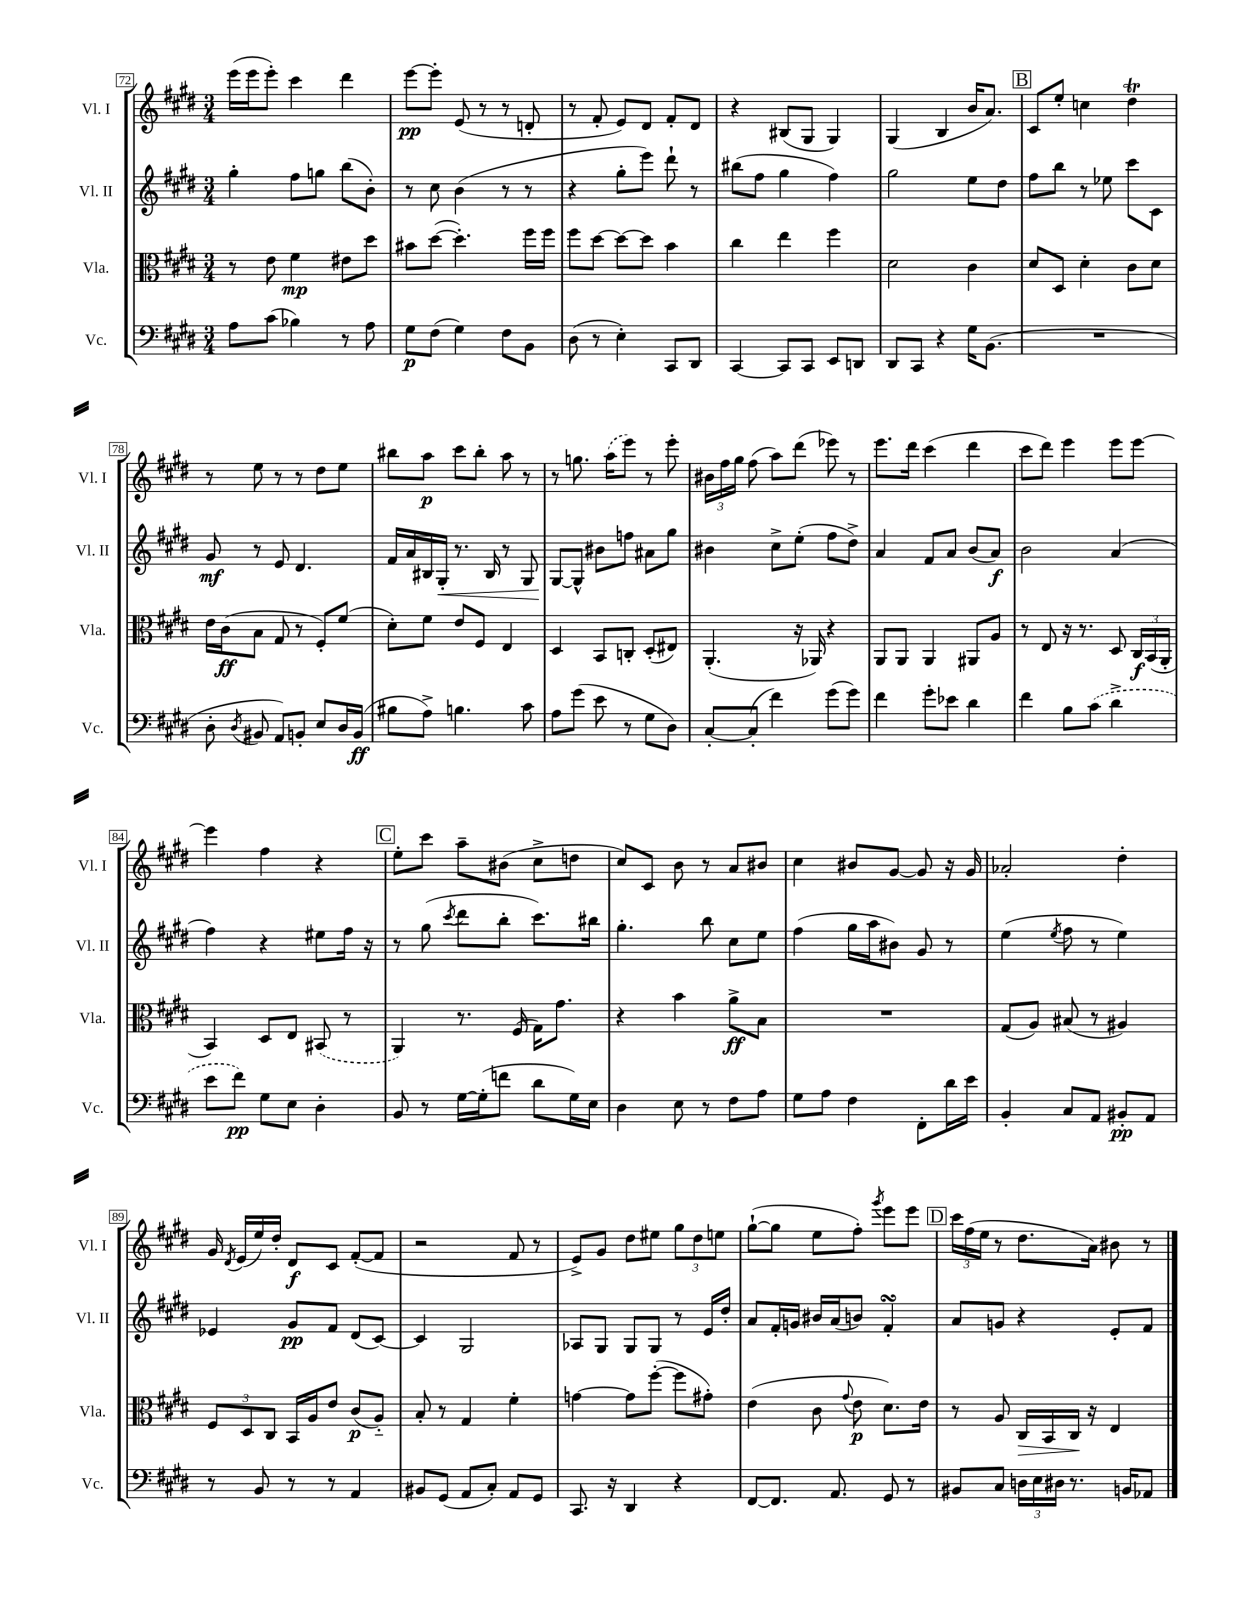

**kern	**dynam	**kern	**dynam	**kern	**dynam	**kern	**dynam
*part4	*part4	*part3	*part3	*part2	*part2	*part1	*part1
*staff4	*staff4	*staff3	*staff3	*staff2	*staff2	*staff1	*staff1
*I"Vc.	*	*I"Vla.	*	*I"Vl. II	*	*I"Vl. I	*
*I'Vc.	*	*I'Vla.	*	*I'Vl. II	*	*I'Vl. I	*
*clefF4	*	*clefC3	*	*clefG2	*	*clefG2	*
*k[f#c#g#d#]	*	*k[f#c#g#d#]	*	*k[f#c#g#d#]	*	*k[f#c#g#d#]	*
*M3/4	*	*M3/4	*	*M3/4	*	*M3/4	*
=72	=72	=72	=72	=72	=72	=72	=72
8A\L	.	8r	.	4gg#'\	.	(16eee\LL	.
.	.	.	.	.	.	16eee\J	.
(8c#\J	.	8e\	.	.	.	8eee'\J)	.
4B-X\)	.	4f#\	mp	8ff#\L	.	4ccc#\	.
.	.	.	.	8ggn\J	.	.	.
8r	.	8e#X\L	.	(8bb\L	.	4ddd#\	.
8A\	.	8dd#\J	.	8b'\J)	.	.	.
=73	=73	=73	=73	=73	=73	=73	=73
8G#\L	p	8b#X\L	.	8r	.	[8eee\L	pp
(8F#\J	.	([8dd#\J	.	8cc#\	.	8eee'\J]	.
4G#\)	.	4.dd#'\])	.	(4b\	.	(8e/	.
.	.	.	.	.	.	8r	.
8F#\L	.	.	.	8r	.	8r	.
8BB\J	.	16ff#\LL	.	8r	.	8dn'/	.
.	.	16ff#\JJ	.	.	.	.	.
=74	=74	=74	=74	=74	=74	=74	=74
(8D#\	.	8ff#\L	.	4r	.	8r	.
8r	.	[8dd#\J	.	.	.	8f#'/	.
4E'\)	.	8dd#\L_	.	8gg#'\L	.	8e/L)	.
.	.	8dd#\J]	.	8eee\J)	.	8d#/J	.
8CC#/L	.	4b\	.	8ddd#`\	.	8f#'/L	.
8DD#/J	.	.	.	8r	.	8d#/J	.
=75	=75	=75	=75	=75	=75	=75	=75
[4CC#/	.	4cc#\	.	(8bb#X\L	.	4r	.
.	.	.	.	8ff#\J	.	.	.
8CC#/L]	.	4ee\	.	4gg#\	.	(8B#X/L	.
8CC#/J	.	.	.	.	.	8G#/J	.
8EE/L	.	4ff#\	.	4ff#\)	.	4G#/)	.
8DDn/J	.	.	.	.	.	.	.
=76	=76	=76	=76	=76	=76	=76	=76
8DD#/L	.	2d#\	.	2gg#\	.	(4G#/	.
8CC#/J	.	.	.	.	.	.	.
4r	.	.	.	.	.	4B/	.
16G#\KL	.	4c#\	.	8ee\L	.	16b/KL	.
(8.BB\J	.	.	.	.	.	8.a/J)	.
.	.	.	.	8dd#\J	.	.	.
!!LO:REH:place=s1:t=B
=77	=77	=77	=77	=77	=77	=77	=77
2.r	.	8d#/L	.	8ff#\L	.	8c#/L	.
.	.	8D#/J	.	8bb\J	.	8ee'/J	.
.	.	4d#'\	.	8r	.	4ccn\	.
.	.	.	.	8ee-X\	.	.	.
.	.	8c#\L	.	8ccc#\L	.	4dd#t\	.
.	.	8d#\J	.	8c#\J	.	.	.
!!LO:LB:g=z
=78	=78	=78	=78	=78	=78	=78	=78
8D#'\	.	16e\LL	.	8g#/	mf	8r	.
.	.	(16c#\J	ff	.	.	.	.
8qD#/	.	.	.	.	.	.	.
8BB#X/	.	8B\J	.	8r	.	8ee\	.
8AA/L)	.	8G#/	.	8e/	.	8r	.
8BBn'/J	.	8r	.	4.d#/	.	8r	.
8E/L	.	8F#'/L)	.	.	.	8dd#\L	.
16D#/L	.	(8f#/J	.	.	.	8ee\J	.
(16BB/JJ	ff	.	.	.	.	.	.
=79	=79	=79	=79	=79	=79	=79	=79
8B#X\L	.	8d#'\L)	.	16f#/LL	.	8bb#X\L	.
.	.	.	.	16a/	.	.	.
8A^\J)	.	8f#\J	.	16B#X/	.	8aa\J	p
!	!	!	!	!	!LO:HP:b	!	!
.	.	.	.	16G#'/JJ	<	.	.
4.Bn\	.	8e/L	.	8.r	.	8ccc#\L	.
.	.	8F#/J	.	.	.	8bb#'\J	.
.	.	.	.	16B#/	.	.	.
.	.	4E/	.	8r	.	8aa\	.
8c#\	.	.	.	8G#/	.	8r	.
=80	=80	=80	=80	=80	=80	=80	=80
8A\L	.	4D#/	.	[8G#/L	.	8r	.
(8g#\J	.	.	.	8G#^^/J]	[	8.ggn\	.
8e\	.	8BB/L	.	8b#X\L	.	.	.
.	.	.	.	.	.	(16aa\KL	.
8r	.	8Cn'/J	.	8ffn\J	.	8eee\J)	.
8G#\L	.	(8D#'/L	.	8a#X\L	.	8r	.
8D#\J)	.	8E#X/J)	.	8gg#\J	.	8eee'\	.
=81	=81	=81	=81	=81	=81	=81	=81
[8C#'/L	.	(4.AA'/	.	4b#X\	.	24b#X\LL	.
.	.	.	.	.	.	24ff#\	.
.	.	.	.	.	.	24gg#\JJ	.
(8C#'/J]	.	.	.	.	.	(8ff#\	.
4f#\)	.	.	.	8cc#^\L	.	8aa\L)	.
.	.	16r	.	(8ee'\J	.	(8ddd#\J	.
.	.	16AA-X/)	.	.	.	.	.
(8g#\L	.	4r	.	8ff#\L	.	8eee-X\)	.
8g#\J)	.	.	.	8dd#^\J)	.	8r	.
=82	=82	=82	=82	=82	=82	=82	=82
4f#\	.	8AA/L	.	4a/	.	8.eee\L	.
.	.	8AA/J	.	.	.	.	.
.	.	.	.	.	.	16ddd#\Jk	.
8g#'\L	.	4AA/	.	8f#/L	.	(4ccc#\	.
8e-X\J	.	.	.	8a/J	.	.	.
4d#\	.	8AA#X/L	.	(8b/L	.	4ddd#\	.
.	.	8A/J	.	8a/J)	f	.	.
=83	=83	=83	=83	=83	=83	=83	=83
4f#\	.	8r	.	2b\	.	8ccc#\L	.
.	.	8E/	.	.	.	8ddd#\J)	.
8B\L	.	16r	.	.	.	4eee\	.
.	.	8.r	.	.	.	.	.
(8c#\J	.	.	.	.	.	.	.
4d#^\	.	8D#/	.	(4a/	.	8eee\L	.
.	.	24C#/LL	f	.	.	[8eee\J	.
.	.	(24BB/	.	.	.	.	.
.	.	24AA'/JJ	.	.	.	.	.
!!LO:LB:g=z
=84	=84	=84	=84	=84	=84	=84	=84
8e\L	.	4BB/)	.	4ff#\)	.	4eee\]	.
8f#\J)	pp	.	.	.	.	.	.
8G#\L	.	8D#/L	.	4r	.	4ff#\	.
8E\J	.	8E/J	.	.	.	.	.
4D#'\	.	(8BB#X/	.	8ee#X\L	.	4r	.
.	.	8r	.	16ff#\Jk	.	.	.
.	.	.	.	16r	.	.	.
!!LO:REH:place=s1:t=C
=85	=85	=85	=85	=85	=85	=85	=85
8BB/	.	4AA/)	.	8r	.	8ee'\L	.
8r	.	.	.	(8gg#\	.	8ccc#\J	.
.	.	.	.	8qccc#/	.	.	.
[16G#\LL	.	8.r	.	8ddd#\L	.	8aa~\L	.
(16G#'\J]	.	.	.	.	.	.	.
8fn\J	.	.	.	8bb'\J	.	(8b#X\J	.
.	.	(16F#/	.	.	.	.	.
8d#\L	.	16G#\KL)	.	8.ccc#\L)	.	8cc#^\L	.
.	.	8.g#\J	.	.	.	.	.
16G#\L)	.	.	.	.	.	8ddn\J	.
16E\JJ	.	.	.	16bb#X\Jk	.	.	.
=86	=86	=86	=86	=86	=86	=86	=86
4D#\	.	4r	.	4.gg#'\	.	8cc#/L)	.
.	.	.	.	.	.	8c#/J	.
8E\	.	4b\	.	.	.	8b\	.
8r	.	.	.	8bb\	.	8r	.
8F#\L	.	8a^\L	ff	8cc#\L	.	8a/L	.
8A\J	.	8B\J	.	8ee\J	.	8b#X/J	.
=87	=87	=87	=87	=87	=87	=87	=87
8G#\L	.	2.r	.	(4ff#\	.	4cc#\	.
8A\J	.	.	.	.	.	.	.
4F#\	.	.	.	16gg#\LL	.	8b#X/L	.
.	.	.	.	16aa\J	.	.	.
.	.	.	.	8b#X\J)	.	[8g#/J	.
8FF#'\L	.	.	.	8g#/	.	8g#/]	.
16d#\L	.	.	.	8r	.	16r	.
16e\JJ	.	.	.	.	.	16g#/	.
=88	=88	=88	=88	=88	=88	=88	=88
4BB'/	.	(8G#/L	.	(4ee\	.	2a-X'/	.
.	.	8A/J)	.	.	.	.	.
.	.	.	.	8qee/	.	.	.
8C#/L	.	(8B#X/	.	8ff#\	.	.	.
8AA/J	.	8r	.	8r	.	.	.
8BB#X'/L	pp	4A#X/)	.	4ee\)	.	4dd#'\	.
8AA/J	.	.	.	.	.	.	.
!!LO:LB:g=z
=89	=89	=89	=89	=89	=89	=89	=89
8r	.	12F#/L	.	4e-X/	.	16g#/	.
.	.	.	.	.	.	8qd#/	.
.	.	.	.	.	.	(16e/LL	.
.	.	12D#/	.	.	.	.	.
8BB/	.	.	.	.	.	16ee/)	.
.	.	12C#/J	.	.	.	.	.
.	.	.	.	.	.	16dd#'/JJ	.
8r	.	16BB/LL	.	8g#/L	pp	8d#/L	f
.	.	16A/J	.	.	.	.	.
8r	.	8e/J	.	8f#/J	.	8c#/J	.
4AA/	.	(8c#/L	p	(8d#/L	.	([8f#'/L	.
.	.	8A/J)	.	[8c#/J)	.	8f#/J]	.
=90	=90	=90	=90	=90	=90	=90	=90
8BB#X/L	.	8B'/	.	4c#/]	.	2r	.
(8GG#/J	.	8r	.	.	.	.	.
8AA/L	.	4G#/	.	2G#/	.	.	.
8C#'/J)	.	.	.	.	.	.	.
8AA/L	.	4f#'\	.	.	.	8f#/	.
8GG#/J	.	.	.	.	.	8r	.
=91	=91	=91	=91	=91	=91	=91	=91
8.CC#/	.	[4gn\	.	8A-X/L	.	8e^/L)	.
.	.	.	.	8G#/J	.	8g#/J	.
16r	.	.	.	.	.	.	.
4DD#/	.	8g\L]	.	8G#/L	.	8dd#\L	.
.	.	([8ff#'\J	.	8G#/J	.	8ee#X\J	.
4r	.	8ff#\L]	.	8r	.	12gg#\L	.
.	.	.	.	.	.	12dd#\	.
.	.	8g#X'\J)	.	16e/LL	.	.	.
.	.	.	.	.	.	12een\J	.
.	.	.	.	16dd#'/JJ	.	.	.
=92	=92	=92	=92	=92	=92	=92	=92
[8FF#/L	.	(4e\	.	8a/L	.	([8gg#`\L	.
8.FF#/J]	.	.	.	16f#'/L	.	8gg#\J]	.
.	.	.	.	16gn/JJ	.	.	.
.	.	8c#\	.	16b#X/LL	.	8ee\L	.
8.AA/	.	.	.	(16a/J	.	.	.
.	.	8qqg#/	.	.	.	.	.
.	.	8e\	p	8bn/J)	.	8ff#'\J)	.
.	.	.	.	.	.	8qggg#/	.
8GG#/	.	8.d#\L)	.	4f#sSSS'/	.	8eee\L	.
8r	.	.	.	.	.	8eee\J	.
.	.	16e\Jk	.	.	.	.	.
!!LO:REH:place=s1:t=D
=93	=93	=93	=93	=93	=93	=93	=93
8BB#X/L	.	8r	.	8a/L	.	24ccc#\LL	.
.	.	.	.	.	.	(24ff#\	.
.	.	.	.	.	.	24ee\JJ	.
8C#/J	.	8A/	.	8gn/J	.	8r	.
!	!	!	!LO:HP:b	!	!	!	!
24Dn\LL	.	16C#/LL	>	4r	.	8.dd#\L	.
24E\	.	.	.	.	.	.	.
.	.	16BB/	.	.	.	.	.
24D#X\JJ	.	.	.	.	.	.	.
8.r	.	16C#/JJ	.	.	.	.	.
.	.	16r	]	.	.	16a\Jk)	.
.	.	4E/	.	8e'/L	.	8b#X\	.
16BBn/KL	.	.	.	.	.	.	.
8AA-X/J	.	.	.	8f#/J	.	8r	.
==	==	==	==	==	==	==	==
*-	*-	*-	*-	*-	*-	*-	*-
